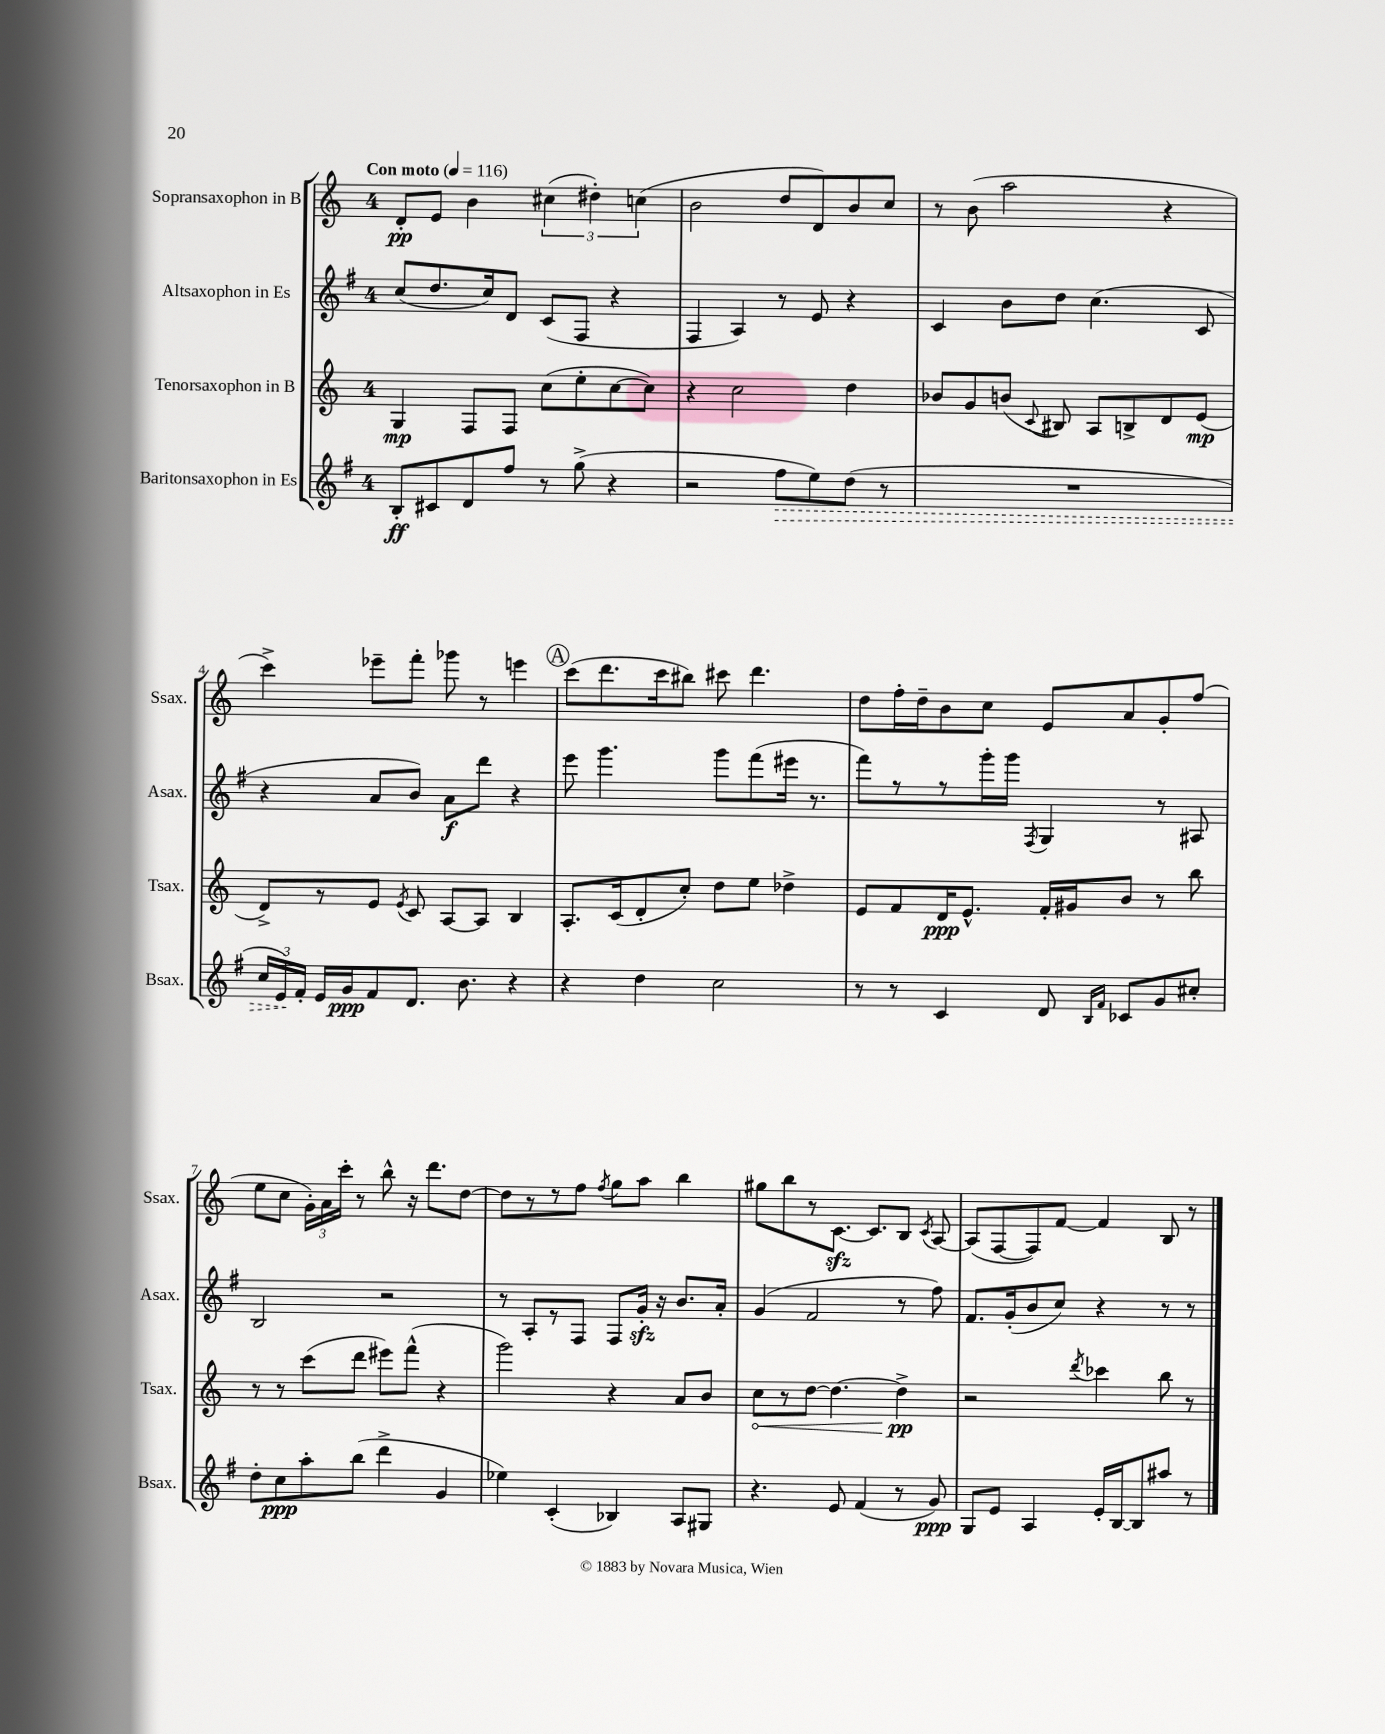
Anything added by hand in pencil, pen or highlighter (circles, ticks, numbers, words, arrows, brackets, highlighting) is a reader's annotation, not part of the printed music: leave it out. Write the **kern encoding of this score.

**kern	**kern	**kern	**kern
*staff4	*staff3	*staff2	*staff1
*clefG2	*clefG2	*clefG2	*clefG2
*k[f#]	*k[]	*k[f#]	*k[]
*M4/4	*M4/4	*M4/4	*M4/4
*MM116	*MM116	*MM116	*MM116
8B'	4G	(8cc	8d'
8c#	.	8.dd	8e
8d	8F	.	4b
.	.	16cc)	.
8ff#	8F	8d	.
8r	(8cc	(8c	(6cc#
(8gg^	8ee'	8F#	.
.	.	.	6dd#')
4r	[8cc	4r	.
.	.	.	(6cc
.	8cc])	.	.
=	=	=	=
2r	4r	4F#	2b
.	2cc	4A)	.
8ff#	.	8r	8dd
8ee)	.	8e	8d)
(8dd	4dd	4r	8b
8r	.	.	8cc
=	=	=	=
1r	8b-	4c	8r
.	8g	.	(8b
.	(8b	8b	2aa
.	8qqc	.	.
.	8B#)	8dd	.
.	8A	(4.cc	.
.	8B^	.	.
.	8d	.	4r
.	(8e	8c	.
=	=	=	=
24cc	8d^)	4r	4ccc^)
24e)	.	.	.
24f#'	.	.	.
16e	8r	.	.
16g	.	.	.
8f#	8e	8a	8eee-~
.	8qe	.	.
8.d	8c	8b)	8fff'
.	[8A	8a	8ggg-
8.b	.	.	.
.	8A]	8ddd	8r
4r	4B	4r	4eee
=	=	=	=
4r	8.A'	8eee	(8ccc
.	.	4.ggg	8.ddd
.	(16c	.	.
4dd	8d'	.	.
.	.	.	16ccc
.	8cc')	.	8bb#)
2cc	8dd	8ggg	8ccc#
.	8ee	(8fff#	4.ddd
.	4dd-^	16eee#	.
.	.	8.r	.
=	=	=	=
8r	8e	8fff#)	8dd
8r	8f	8r	16ff'
.	.	.	16dd~
4c	16d	8r	8b
.	8.e^^	.	.
.	.	16ggg'	8cc
.	.	16ggg	.
.	.	8qF#	.
8d	16f'	4G	8e
.	16g#	.	.
16qqB	.	.	.
16qqf#	.	.	.
8c-	8b	.	8a
8g	8r	8r	8g'
8cc#'	8bb	8A#	(8ff
=	=	=	=
8dd'	8r	2B	8ee
8cc	8r	.	8cc
8aa'	(8ccc	.	24g')
.	.	.	24a
.	.	.	24ccc'
(8bb	8ddd	.	8r
4ddd^	8eee#)	2r	8bb^^
.	(8fff^^	.	16r
.	.	.	8.ddd
4g	4r	.	.
.	.	.	[8dd
=	=	=	=
4ee-)	2ggg)	8r	8dd]
.	.	8A'	8r
(4c'	.	8r	8r
.	.	8F#	8ff
.	.	.	8qff
4B-)	4r	8F#	8gg
.	.	16g'	8aa
.	.	16r	.
8A	8a	8.b	4bb
8G#	8b	.	.
.	.	16a'	.
=	=	=	=
4.r	8cc	(4g	8gg#
.	8r	.	8bb
.	[8dd	2f#	8r
8e	4.dd_	.	[8.c
(4f#	.	.	.
.	.	.	8.c]
8r	4dd^]	8r	8B
.	.	.	8qc
8g)	.	8ff#)	[8A
=	=	=	=
8G	2r	8.f#	(8A]
8e	.	.	[8F
.	.	(16g'	.
4A	.	8b	8F])
.	.	8cc)	[8f
.	8qddd	.	.
16e'	4ccc-	4r	4f]
[16B	.	.	.
8B]	.	.	.
8aa#	8bb	8r	8B
8r	8r	8r	8r
==	==	==	==
*-	*-	*-	*-
